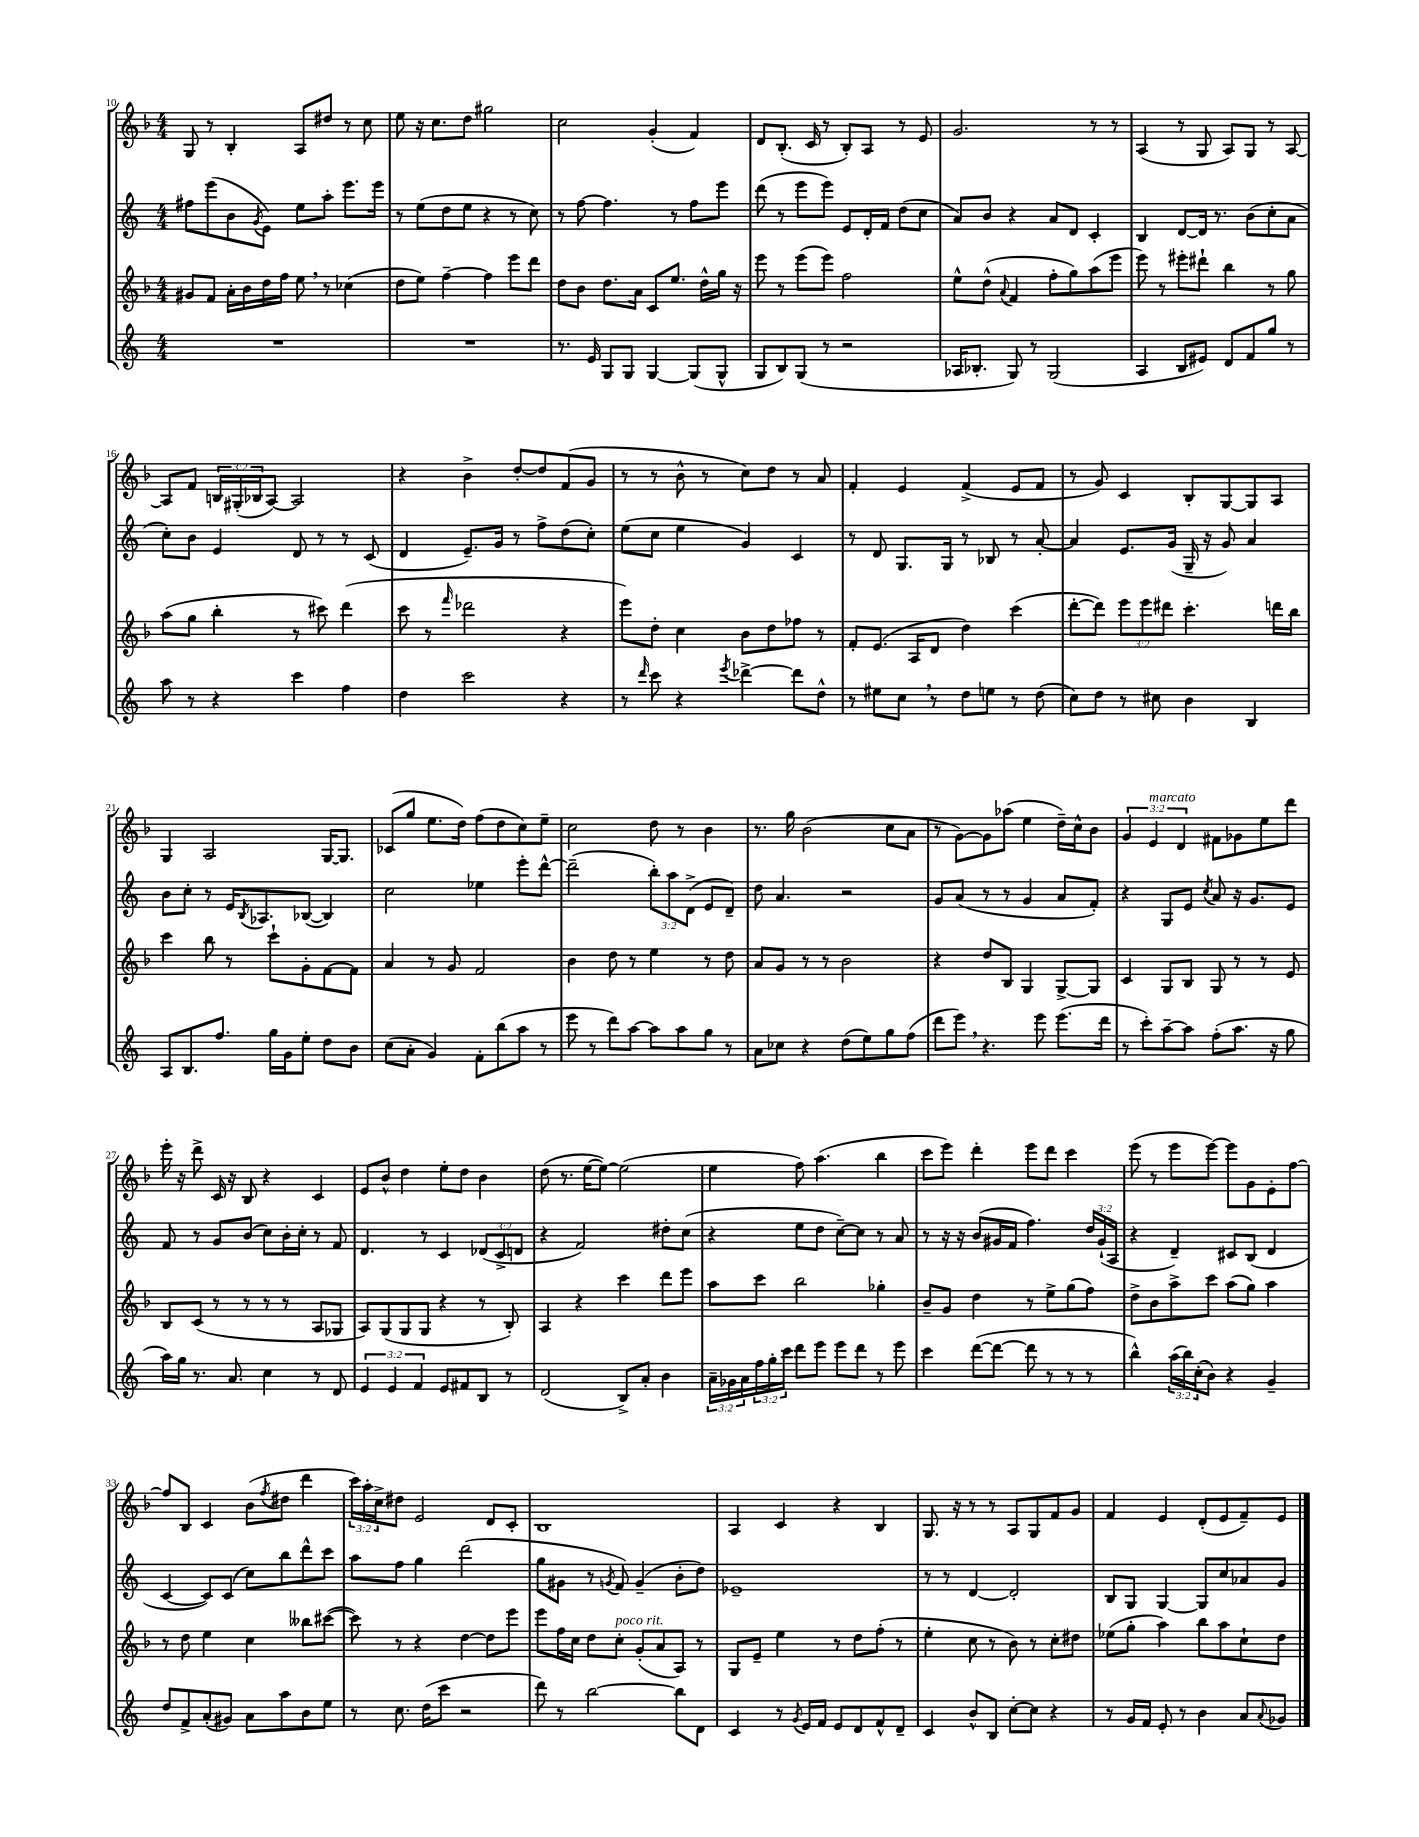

**kern	**kern	**kern	**kern
*part4	*part3	*part2	*part1
*staff4	*staff3	*staff2	*staff1
*clefG2	*clefG2	*clefG2	*clefG2
*k[]	*k[b-]	*k[]	*k[b-]
*M4/4	*M4/4	*M4/4	*M4/4
=10	=10	=10	=10
1r	8g#X/L	8ff#X\L	8G/
.	8f/J	(8eee\	8r
.	16a'\LL	8b\	4B-'/
.	16b-\	.	.
.	.	8qg/	.
.	16dd\	8e\J)	.
.	16ff\JJ	.	.
.	8ee,\	8ee\L	8A/L
.	8r	8aa'\J	8dd#X/J
.	(4cc-X\	8.eee\L	8r
.	.	.	8cc\
.	.	16eee\Jk	.
=11	=11	=11	=11
1r	8dd\L	8r	8ee\
.	8ee\J)	(8ee\L	16r
.	.	.	8.cc\L
.	[4ff~\	8dd\	.
.	.	8ee\J	8dd\J
.	4ff\]	4r	2gg#X\
.	8eee\L	8r	.
.	8ddd\J	8cc\)	.
=12	=12	=12	=12
8.r	8dd\L	8r	2cc\
.	8b-\J	[8ff\	.
16e/	.	.	.
8G/L	8.dd\L	4.ff\]	.
8G/J	.	.	.
.	16a\Jk	.	.
[4G/	8c/L	.	(4g'/
.	8.ee/J	8r	.
(8G/L]	.	8ff\L	4f/)
.	16dd^^\LL	.	.
8G^^/J	16gg\JJ	8eee\J	.
.	16r	.	.
=13	=13	=13	=13
8G/L	8eee\	(8ddd\	8d/L
8B/)	8r	8r	(8.B-'/J
(8G/J	(8eee\L	8eee\L	.
.	.	.	16c/
8r	8eee\J)	8eee\J)	8r
2r	2ff\	8e/L	8B-'/L)
.	.	16d'/L	8A/J
.	.	16f/JJ	.
.	.	(8dd\L	8r
.	.	8cc\J	8e/
=14	=14	=14	=14
16A-X/KL	8ee^^\L	8a/L)	2.g/
8.B-X'/J	.	.	.
.	(8dd^^\J	8b/J	.
.	8qqa/	.	.
8G/)	4f/	4r	.
8r	.	.	.
(2G/	8ff'\L	8a/L	.
.	8gg\)	8d/J	.
.	(8aa\	4c'/	8r
.	8eee\J	.	8r
=15	=15	=15	=15
4A/	8eee\)	4B/	(4A/
.	8r	.	.
8B/L	8eee#X'\L	[8d/L	8r
8e#X/J)	8ddd#X`\J	16d/Jk]	8G/
.	.	8.r	.
8d/L	4bb-\	.	8A/L)
8f/	.	(8b\L	8G/J
8gg/J	8r	8cc'\	8r
8r	8gg\	8a\J	[8A/
!!LO:LB:g=z
=16	=16	=16	=16
8aa\	(8aa\L	8cc'\L)	8A/L]
8r	8gg\J	8b\J	8f/J
4r	4bb-'\	4e/	24Bn/LL
.	.	.	(24G#X'/
.	.	.	24B-X/J
.	.	.	[8A/J)
4ccc\	8r	8d/	2A/]
.	8ccc#X\)	8r	.
4ff\	(4ddd\	8r	.
.	.	(8c/	.
=17	=17	=17	=17
4dd\	8ccc\	4d/	4r
.	8r	.	.
.	16qqfff/	.	.
2ccc\	2ddd-X\	8.e~/L)	4b-^\
.	.	16g/Jk	.
.	.	8r	[8dd'/L
.	.	8ff^\L	8dd/]
4r	4r	(8dd\	(8f/
.	.	8cc'\J)	8g/J
=18	=18	=18	=18
8r	8eee\L)	(8ee\L	8r
16qqddd/	.	.	.
8ccc\	8dd'\J	8cc\J	8r
4r	4cc\	4ee\	8b-^^\
.	.	.	8r
8qeee/	.	.	.
[4ddd-X^\	8b-\L	4g/)	8cc\L)
.	8dd\	.	8dd\J
8ddd-\L]	8ff-X\J	4c/	8r
8dd^^\J	8r	.	8a/
=19	=19	=19	=19
8r	8f'/L	8r	4f'/
8ee#X\L	(8.e/J	8d/	.
8cc,\J	.	8.G/L	4e/
.	16A/KL	.	.
8r	8d/J	.	.
.	.	16G/Jk	.
8dd\L	4dd\)	8r	(4f^/
8een\J	.	8B-X/	.
8r	(4ccc\	8r	8e/L
(8dd\	.	[8a'/	8f/J
=20	=20	=20	=20
8cc\L)	[8ddd'\L	4a/]	8r
8dd\J	8ddd\J])	.	8g/)
8r	12eee\L	8.e/L	4c/
.	12eee\	.	.
8cc#X\	.	.	.
.	12ddd#X\J	.	.
.	.	(16g/Jk	.
4b\	4.ccc'\	16G~/	8B-'/L
.	.	16r	.
.	.	8g/)	[8G/
4B/	.	4a/	8G/]
.	16dddn\LL	.	8A/J
.	16bb-\JJ	.	.
!!LO:LB:g=z
=21	=21	=21	=21
8A/L	4ccc\	8b\L	4G/
8.B/	.	8cc'\J	.
.	8bb-\	8r	2A/
8.ff/J	.	.	.
.	8r	16e/KL	.
.	.	8qB/	.
.	.	8.A-X/	.
16gg\LL	8ccc`\L	.	.
16g\J	.	.	.
8ee'\J	8g'\	([8B-X/J	.
8dd\L	[8f\	4B-/])	[16G/KL
.	.	.	8.G/J]
8b\J	8f\J]	.	.
=22	=22	=22	=22
(8cc\L	4a/	2cc\	(8c-X/L
8a'\J	.	.	8gg/J
4g/)	8r	.	8.ee\L
.	8g/	.	.
.	.	.	16dd\Jk)
8f'\L	2f/	4ee-X\	(8ff\L
(8bb\	.	.	8dd\
8aa\J	.	8eee'\L	8cc\)
8r	.	[8ddd^^\J	8ee~\J
=23	=23	=23	=23
8eee\	4b-\	(2ddd~\]	2cc\
8r	.	.	.
8ddd\L)	8dd\	.	.
[8aa\J	8r	.	.
8aa\L]	4ee\	12bb'\L)	8dd\
.	.	12aa\	.
8aa\	.	.	8r
.	.	(12d^\J	.
8gg\J	8r	8e/L	4b-\
8r	8dd\	8d~/J)	.
=24	=24	=24	=24
8a\L	8a/L	8dd\	8.r
8cc-X\J	8g/J	4.a/	.
.	.	.	16gg\
4r	8r	.	(2b-\
.	8r	.	.
(8dd\L	2b-\	2r	.
8ee\)	.	.	.
8gg\	.	.	8cc\L
(8ff\J	.	.	8a\J
=25	=25	=25	=25
8ddd\L	4r	8g/L	8r
8eee,\J)	.	(8a/J	[8g\L)
4.r	8dd/L	8r	8g\]
.	8B-/J	8r	(8aa-X\J
.	4G/	4g/	4ee\
8eee\	.	.	.
(8.eee\L	[8G^/L	8a/L	16dd~\LL)
.	.	.	16cc^^\J
.	8G/J]	8f'/J)	8b-\J
16ddd\Jk	.	.	.
=26	=26	=26	=26
8r	4c/	4r	6g/
8ccc'\L)	.	.	.
!	!	!	!LO:TX:a:i:t=marcato
.	.	.	6e/
[8aa~\	8G/L	8G/L	.
.	.	.	6d/
8aa\J]	8B-/J	8e/J	.
.	.	8qcc/	.
(8ff'\L	8G/	8a/	8f#X\L
8.aa\J	8r	16r	8g-X\
.	.	8.g/L	.
.	8r	.	8ee\
16r	.	.	.
8gg\	8e/	8e/J	8ddd\J
!!LO:LB:g=z
=27	=27	=27	=27
16aa\LL)	8B-/L	8f/	16eee'\
16gg\JJ	.	.	16r
8.r	(8c/J	8r	8ddd^\
.	8r	8g/L	16c/
8.a/	.	.	16r
.	8r	(8b/J	8B-/
4cc\	8r	8cc\L)	4r
.	8r	16b'\L	.
.	.	16cc'\JJ	.
8r	8A/L	8r	4c/
8d/	8G-X/J	8f/	.
=28	=28	=28	=28
6e/	8A/L)	4.d/	8e/L
.	(8G/	.	8b-^^/J
6e/	.	.	.
.	8G/	.	4dd\
6f/	.	.	.
.	8G/J	8r	.
8e/L	4r	4c/	8ee'\L
8f#X/	.	.	8dd\J
8B/J	8r	(12d-X/L	4b-\
.	.	12c^/	.
8r	8B-'/)	.	.
.	.	12dn/J	.
=29	=29	=29	=29
(2d/	4A/	4r	(8dd\
.	.	.	8.r
.	4r	2f/)	.
.	.	.	[16ee\KL
.	.	.	8ee\J_)
8B^/L)	4ccc\	.	(2ee\]
8a'/J	.	.	.
4b\	8ddd\L	8dd#X'\L	.
.	8eee\J	(8cc\J	.
=30	=30	=30	=30
24a~\LL	8aa\L	4r	4ee\
24g-X\	.	.	.
24a\	.	.	.
24ff\	8ccc\J	.	.
24gg'\	.	.	.
24ccc\JJ	.	.	.
8ddd\L	2bb-\	8ee\L	8ff\)
8eee\J	.	8dd\J	(4.aa\
8eee\L	.	[8cc~\L)	.
8ddd\J	.	8cc\J]	.
8r	4gg-X'\	8r	4bb-\
8eee\	.	8a/	.
=31	=31	=31	=31
4ccc\	8b-~/L	8r	8ccc\L
.	8g/J	16r	8eee\J)
.	.	16r	.
([8ddd\L	4dd\	(8b/L	4ddd'\
8ddd\J_	.	16g#X/L	.
.	.	16f/JJ	.
8ddd\]	8r	4.ff\)	8eee\L
8r	8ee^\L	.	8ddd\J
8r	(8gg\	.	4ccc\
8r	8ff\J)	24dd/LL	.
.	.	(24g#`/	.
.	.	24A/JJ	.
=32	=32	=32	=32
4bb^^\)	8dd^\L	4r	(8eee\
.	8b-\	.	8r
(24aa\LL	8aa^\	4d~/)	8eee\L
24bb\)	.	.	.
(24cc'\J	.	.	.
8b\J)	8ccc\J	.	[8eee\J)
4r	(8aa\L	8c#X/L	8eee\L]
.	8gg\J)	(8B/J	8g\
4g~/	4aa\	4d/	8e'\
.	.	.	[8ff\J
!!LO:LB:g=z
=33	=33	=33	=33
8dd/L	8r	[4c/	8ff/L]
8f^/	8dd\	.	8B-/J
(8a'/	4ee\	8c/L])	4c/
8g#X/J)	.	(8c/J	.
8a\L	4cc\	8cc\L)	(8b-\L
.	.	.	8qff/
8aa\	.	8bb\	8dd#X\J
8b\	8bb--X\L	8ddd^^\	4ddd\
8ee\J	([8ccc#X\J	8ccc\J	.
=34	=34	=34	=34
8r	8ccc#\])	8aa\L	24ccc\LL)
.	.	.	24aa'\
.	.	.	24cc^\J
8.cc\	8r	8ff\J	8dd#X\J
.	4r	4gg\	2e/
(16dd\KL	.	.	.
8ccc\J	.	.	.
2r	[4dd\	(2ddd\	.
.	8dd\L]	.	8d/L
.	8eee\J	.	8c'/J
=35	=35	=35	=35
8ddd\)	8eee\L	8gg\L	1B-
8r	16ff\L	8g#X\J	.
.	16cc\JJ	.	.
[2bb\	8dd\L	8r	.
.	.	8qgn/	.
!	!LO:TX:a:i:t=poco rit.	!	!
.	8cc'\J	8f/)	.
.	(8g'/L	(4g~/	.
.	8a/	.	.
8bb\L]	8A/J)	8b'\L	.
8d\J	8r	8dd\J)	.
=36	=36	=36	=36
4c/	8G/L	1e-X~	4A/
.	8e~/J	.	.
8r	4ee\	.	4c/
8qg/	.	.	.
16e/LL	.	.	.
16f/JJ	.	.	.
8e/L	8r	.	4r
8d/	8dd\L	.	.
8f^^/	(8ff'\J	.	4B-/
8d~/J	8r	.	.
=37	=37	=37	=37
4c/	4ee'\	8r	8.G/
.	.	8r	.
.	.	.	16r
8b^^/L	8cc\	[4d/	8r
8B/J	8r	.	8r
[8cc'\L	8b-\)	2d'/]	8A/L
8cc\J]	8r	.	8G/
4r	8cc'\L	.	8f/
.	8dd#X\J	.	8g/J
=38	=38	=38	=38
8r	(8ee-X\L	8B/L	4f/
16g/LL	8gg'\J	8G/J	.
16f/JJ	.	.	.
8e'/	4aa\)	[4G/	4e/
8r	.	.	.
4b\	8bb-\L	8G/L]	(8d'/L
.	8aa\	8cc/	8e/
8a/L	8cc`\	8a-X/	8f~/)
8qqa/	.	.	.
8g-X/J	8dd\J	8g/J	8e/J
==	==	==	==
*-	*-	*-	*-
